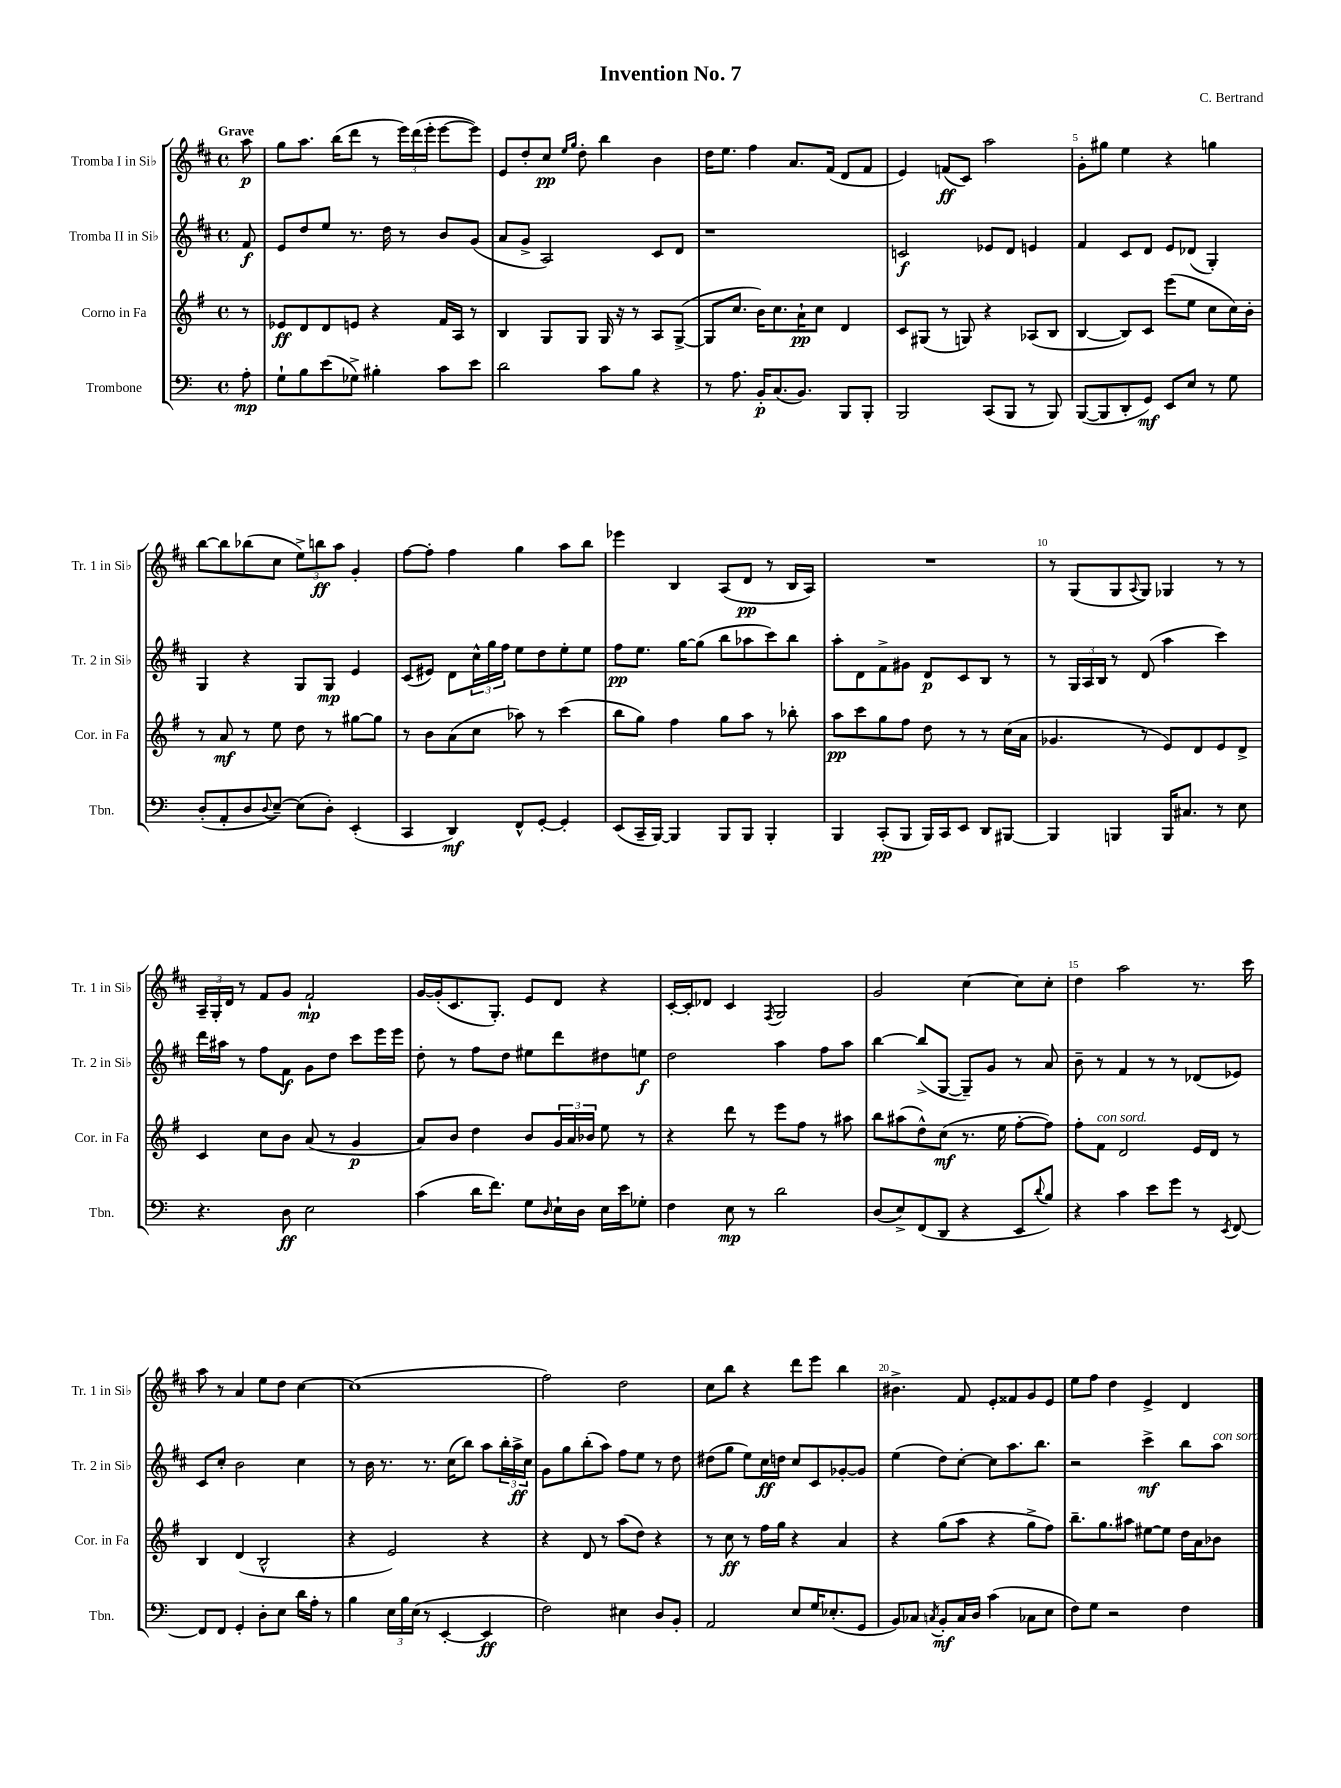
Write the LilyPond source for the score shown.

\header { title = "Invention No. 7" composer = "C. Bertrand" }
<<
\new StaffGroup <<
\new Staff = "s0" \with { instrumentName = "Tromba I in Sib" shortInstrumentName = "Tr. 1 in Sib" } {
    \clef treble \key d \major \defaultTimeSignature \time 4/4 \partial 8 \tempo "Grave"
    a''8\p |
    g''8 a''8. b''16( d'''8 r8 \tuplet 3/2 { e'''16) d'''16( e'''16-. } e'''8~ e'''8) |
    e'8 d''8-. cis''8\pp \grace { e''16 g''16 } d''8-. b''4 b'4 |
    d''16 e''8. fis''4 a'8. fis'16( d'8 fis'8 |
    e'4) f'8\ff( cis'8) a''2 |
    g'8-. gis''8 e''4 r4 g''4 |
    b''8~ b''8 bes''8( cis''8 \tuplet 3/2 { e''8->) b''8\ff a''8 } g'4-. |
    fis''8~ fis''8-. fis''4 g''4 a''8 b''8 |
    ees'''4 b4 a8( d'8\pp r8 b16 a16) |
    R1 |
    r8 g8( g8 \appoggiatura { a8 } g8) ges4 r8 r8 |
    \tuplet 3/2 { a16-- g16-. d'16 } r8 fis'8 g'8 fis'2-!\mp |
    g'16~ g'16-.( cis'8. g8.-.) e'8 d'8 r4 |
    cis'16~-. cis'16-. des'8 cis'4 \acciaccatura { fis8 } g2 |
    g'2 cis''4~ cis''8 cis''8-. |
    d''4 a''2 r8. cis'''16 |
    a''8 r8 a'4 e''8 d''8 cis''4~ |
    cis''1( |
    fis''2) d''2 |
    cis''8 b''8 r4 d'''8 e'''8 b''4 |
    bis'4.-> fis'8 e'8-. fisis'8 g'8 e'8 |
    e''8 fis''8 d''4 e'4-> d'4 \bar "|." |
}
\new Staff = "s1" \with { instrumentName = "Tromba II in Sib" shortInstrumentName = "Tr. 2 in Sib" } {
    \clef treble \key d \major \defaultTimeSignature \time 4/4 \partial 8
    fis'8\f |
    e'8 d''8 e''8 r8. d''16 r8 b'8 g'8( |
    a'8 g'8-> a2) cis'8 d'8 |
    r1 |
    c'2\f ees'8 d'8 e'4 |
    fis'4 cis'8 d'8 e'8 des'8( g4-.) |
    g4 r4 g8 g8\mp e'4 |
    cis'8( eis'8) d'8 \tuplet 3/2 { cis''16-^ g''16 fis''16 } e''8 d''8 e''8-. e''8 |
    fis''8\pp e''8. g''16~ g''8( b''8 aes''8 cis'''8) b''8 |
    a''8-. d'8 fis'8-> gis'8 d'8\p cis'8 b8 r8 |
    r8 \tuplet 3/2 { g16 a16 b16 } r8 d'8( a''4 cis'''4) |
    d'''16 ais''16 r8 fis''8 fis'8\f g'8 d''8 cis'''8 e'''16 e'''16 |
    d''8-. r8 fis''8 d''8 eis''8 d'''8 dis''8 e''8\f |
    d''2 a''4 fis''8 a''8 |
    b''4~ b''8->( g8~ g8--) g'8 r8 a'8 |
    b'8-- r8 fis'4 r8 r8 des'8( ees'8) |
    cis'8 cis''8-. b'2 cis''4 |
    r8 b'16 r8. r8. cis''16( b''8) a''8 \tuplet 3/2 { b''16-. a''16->\ff cis''16 } |
    g'8 g''8 b''8-.( a''8) fis''8 e''8 r8 d''8 |
    dis''8( g''8 e''8) cis''16\ff d''16 cis''8 cis'8 ges'8~-. ges'8 |
    e''4( d''8) cis''8~-. cis''8 a''8. b''8. |
    r2 cis'''4->\mf b''8 a''8^\markup { \italic "con sord." } \bar "|." |
}
\new Staff = "s2" \with { instrumentName = "Corno in Fa" shortInstrumentName = "Cor. in Fa" } {
    \clef treble \key g \major \defaultTimeSignature \time 4/4 \partial 8
    r8 |
    ees'8\ff d'8 d'8 e'8 r4 fis'16 a16 r8 |
    b4 g8 g8 g16 r16 r8 a8 g8~->( |
    g8 c''8. b'16) c''8. a'16-!\pp c''8 d'4 |
    c'8 gis8( r8 g8) r4 aes8( b8 |
    b4~ b8) c'8 e'''8( e''8 c''8 c''16) b'16-. |
    r8 a'8\mf r8 e''8 d''8 r8 gis''8~ gis''8 |
    r8 b'8 a'8( c''8 aes''8) r8 c'''4( |
    b''8 g''8) fis''4 g''8 a''8 r8 bes''8-. |
    a''8\pp c'''8 g''8 fis''8 d''8 r8 r8 c''16( a'16 |
    ges'4. r8 e'8) d'8 e'8 d'8-> |
    c'4 c''8 b'8 a'8( r8 g'4\p |
    a'8) b'8 d''4 b'8 \tuplet 3/2 { g'16 a'16 bes'16 } e''8 r8 |
    r4 d'''8 r8 e'''8 fis''8 r8 ais''8 |
    b''8 ais''8( d''8-^) c''8\mf( r8. e''16 fis''8~-. fis''8) |
    fis''8-. fis'8^\markup { \italic "con sord." } d'2 e'16 d'16 r8 |
    b4 d'4( b2-^ |
    r4 e'2) r4 |
    r4 d'8 r8 a''8( d''8) r4 |
    r8 c''8\ff r8 fis''16 g''16 r4 a'4 |
    r4 g''8( a''8 r4 g''8-> fis''8) |
    b''8.-- g''8. ais''8 eis''8~ eis''8 d''16 a'16 bes'8 \bar "|." |
}
\new Staff = "s3" \with { instrumentName = "Trombone" shortInstrumentName = "Tbn." } {
    \clef bass \key c \major \defaultTimeSignature \time 4/4 \partial 8
    a8-.\mp |
    g8-! b8 e'8( ges8->) bis4-. c'8 e'8 |
    d'2 c'8 b8 r4 |
    r8 a8. b,16-.\p c8.( b,8.) b,,8 b,,8-. |
    b,,2 c,8( b,,8 r8 b,,8) |
    b,,8~( b,,8 d,8-. g,8\mf) e,8 e8 r8 g8 |
    d8-.( a,8-. d8 \appoggiatura { d8 } e8~--) e8( d8-.) e,4-.( |
    c,4 d,4\mf) f,8-^ g,8~-. g,4-. |
    e,8( c,16-- b,,16~) b,,4 b,,8 b,,8 b,,4-. |
    b,,4 c,8-.\pp( b,,8 b,,16) c,16 e,8 d,8 bis,,8~ |
    bis,,4 b,,4 b,,16 cis8. r8 e8 |
    r4. d8\ff e2 |
    c'4( d'16 f'8.) g8 \grace { d16 } e16-! d16 e16 e'16 ges8-. |
    f4 e8\mp r8 d'2 |
    d8( e8->) f,8( d,8 r4 e,8 \appoggiatura { d'8 } b8) |
    r4 c'4 e'8 g'8 r8 \acciaccatura { e,8 } f,8~ |
    f,8 f,8 g,4-. d8-. e8 d'16 a16-. r8 |
    b4 \tuplet 3/2 { e16 b16 e16( } r8 e,4~-. e,4\ff |
    f2) eis4 d8 b,8-. |
    a,2 e8 g16 ees8.-.( g,8 |
    b,8) ces8 \acciaccatura { c8 } b,8-.\mf c16 d16 c'4( ces8 e8 |
    f8) g8 r2 f4 \bar "|." |
}
>>
>>
\layout { \context { \Score \override BarNumber.break-visibility = ##(#f #t #t) barNumberVisibility = #(every-nth-bar-number-visible 5) } }
